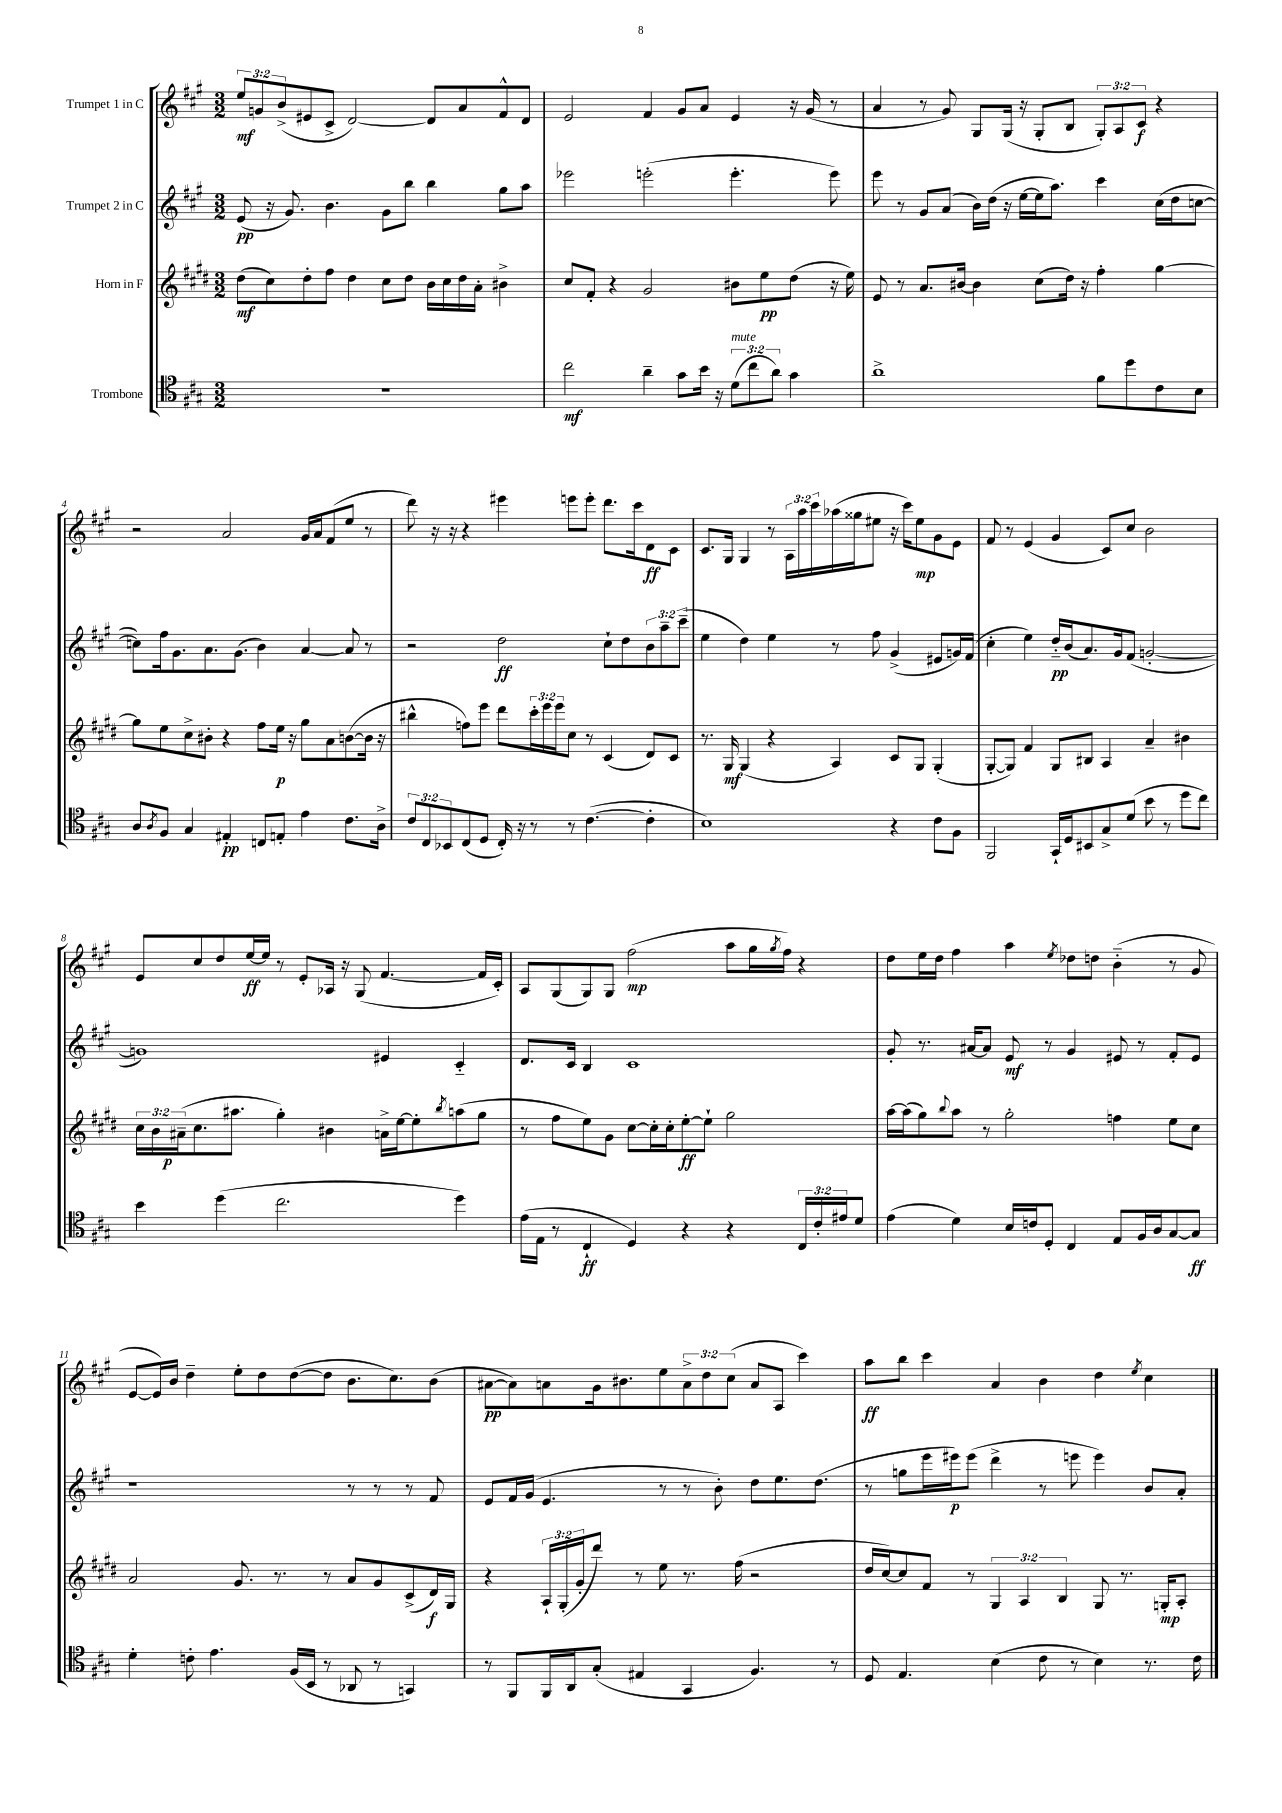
<<
\new StaffGroup <<
\new Staff = "s0" \with { instrumentName = "Trumpet 1 in C" } {
    \clef treble \key a \major \numericTimeSignature \time 3/2 \override Staff.TupletNumber.text = #tuplet-number::calc-fraction-text
    \tuplet 3/2 { e''8\mf g'8 b'8->( } eis'8 cis'8-> d'2~) d'8 a'8 fis'8-^ d'8 |
    e'2 fis'4 gis'8 a'8 e'4 r16 gis'16( r8 |
    a'4 r8 gis'8) gis8 gis16( r16 gis8-. b8 \tuplet 3/2 { gis8-.) a8 cis'8\f } r4 |
    r2 a'2 gis'16 a'16 fis'8( e''8 r8 |
    d'''8) r16 r16 r4 eis'''4 e'''8 e'''8-. d'''8. cis'''16 d'8\ff cis'8 |
    cis'8. gis16 gis4 r8 \tuplet 3/2 { a16 a''16 cis'''16 } aes''16( gisis''16 eis''8 r16 cis'''16) eis''8\mp gis'8 e'8 |
    fis'8 r8 e'4( gis'4 cis'8) cis''8 b'2 |
    e'8 cis''8 d''8 e''16~\ff e''16 r8 e'8-. aes16 r16 gis8( fis'4.~ fis'16 cis'16-.) |
    a8 gis8( gis8) gis8 fis''2\mp( a''8 gis''16 \acciaccatura { gis''8 } fis''16) r4 |
    d''8 e''16 d''16 fis''4 a''4 \acciaccatura { e''8 } des''8 d''8 b'4-_( r8 gis'8 |
    e'8~ e'16) b'16 d''4-- e''8-. d''8 d''8~( d''8 b'8. cis''8.) b'8( |
    ais'8~\pp ais'8) a'8 gis'16 bis'8. e''8 \tuplet 3/2 { a'8-> d''8 cis''8( } a'8 a8 cis'''4) |
    a''8\ff b''8 cis'''4 a'4 b'4 d''4 \acciaccatura { e''8 } cis''4 \bar "|." |
}
\new Staff = "s1" \with { instrumentName = "Trumpet 2 in C" } {
    \clef treble \key a \major \numericTimeSignature \time 3/2 \override Staff.TupletNumber.text = #tuplet-number::calc-fraction-text
    e'8\pp( r16 gis'8.) b'4. gis'8 b''8 b''4 gis''8 a''8 |
    ees'''2 e'''2-.( e'''4.-. e'''8) |
    e'''8 r8 gis'8 a'8( b'16) d''16( r16 e''16~ e''16 a''8.) cis'''4 cis''16( d''16 c''8~ |
    c''8) fis''16 gis'8. a'8. gis'8.( b'4) a'4~ a'8 r8 |
    r2 d''2\ff cis''8-! d''8 \tuplet 3/2 { b'8 a''8-- cis'''8--( } |
    e''4 d''4) e''4 r8 fis''8 gis'4->( eis'8 g'16) fis'16( |
    cis''4-. e''4) d''16-_\pp b'16( a'8.) gis'16 fis'8( g'2~-. |
    g'1) eis'4 cis'4-_ |
    d'8. cis'16 b4 cis'1 |
    gis'8-. r8. ais'16~ ais'8 e'8\mf r8 gis'4 eis'8 r8 fis'8-. eis'8 |
    r1 r8 r8 r8 fis'8 |
    e'8 fis'16 gis'16( e'4. r8 r8 b'8-.) d''8 e''8. d''8.( |
    r8 g''8 e'''16 eis'''16\p) eis'''8( d'''4-> r8 e'''8 e'''4) b'8 a'8-. \bar "|." |
}
\new Staff = "s2" \with { instrumentName = "Horn in F" } {
    \clef treble \key e \major \numericTimeSignature \time 3/2 \override Staff.TupletNumber.text = #tuplet-number::calc-fraction-text
    dis''8\mf( cis''8) dis''8-. fis''8 dis''4 cis''8 dis''8 b'16 cis''16 dis''16 a'16-. bis'4-> |
    cis''8 fis'8-. r4 gis'2 bis'8 e''8\pp dis''8( r16 e''16) |
    e'8 r8 a'8. bis'16~ bis'4 cis''8( dis''16) r16 fis''4-. gis''4~ |
    gis''8 e''8 cis''8-> bis'8-. r4 fis''8 e''16\p r16 gis''8 a'8 b'8~( b'16 r16 |
    bis''4-^ f''8) e'''8 dis'''8 \tuplet 3/2 { cis'''16-. e'''16 e'''16 } cis''8 r8 cis'4( dis'8) cis'8 |
    r8. gis16\mf gis4( r4 a4) cis'8 gis8 gis4-.( |
    gis8~-. gis8) fis'4 gis8 bis8 a4 a'4-- bis'4 |
    \tuplet 3/2 { cis''16 b'16 ais'16--\p( } cis''8. ais''8. gis''4-.) bis'4 a'16-> e''16~ e''8-. \acciaccatura { b''8 } a''8( gis''8 |
    r8 fis''8 e''8) gis'8 cis''8~ cis''16-. cis''16-. e''8~-.\ff e''8-! gis''2 |
    a''16~ a''16( gis''8) \appoggiatura { b''8 } a''8 r8 gis''2-. f''4 e''8 cis''8 |
    a'2 gis'8. r8. r8 a'8 gis'8 cis'8->( dis'16\f) gis16 |
    r4 \tuplet 3/2 { a16-! gis16-.( gis'16-. } dis'''8) r8 e''8 r8. fis''16( r2 |
    dis''16 cis''16~) cis''8 fis'8 r8 \tuplet 3/2 { gis4 a4 b4 } gis8 r8. g16-.\mp a8-. \bar "|." |
}
\new Staff = "s3" \with { instrumentName = "Trombone" } {
    \clef tenor \key a \major \numericTimeSignature \time 3/2 \override Staff.TupletNumber.text = #tuplet-number::calc-fraction-text
    R1. |
    cis''2\mf a'4-- gis'8 b'16 r16 \tuplet 3/2 { d'8^\markup { \italic "mute" }( cis''8 a'8) } gis'4 |
    a'1-> fis'8 d''8 cis'8 b8 |
    a8 \acciaccatura { a8 } fis8 gis4 eis4-.\pp c8 e8-. e'4 cis'8. a16-> |
    \tuplet 3/2 { cis'8 cis8 bes,8 } cis8( d8 cis16-.) r16 r8 r8 cis'4.~( cis'4-. |
    b1) r4 cis'8 fis8 |
    fis,2 gis,16-! d16 bis,8 gis8-> d'8( b'8 r8 d''8 cis''8) |
    b'4 d''4( cis''2. d''4) |
    e'16( e16 r8 cis4-!\ff d4) r4 r4 \tuplet 3/2 { cis16 cis'16-. eis'16 } d'8 |
    e'4( d'4) b16 c'16 d8-. cis4 e8 fis16 a16 gis8~ gis8\ff |
    d'4-. c'8-. e'4. fis16( b,16 r8 aes,8 r8 g,4) |
    r8 fis,8 fis,16 a,16 gis8-.( eis4 gis,4 fis4.) r8 |
    d8 e4. b4( cis'8 r8 b4) r8. cis'16 \bar "|." |
}
>>
>>
